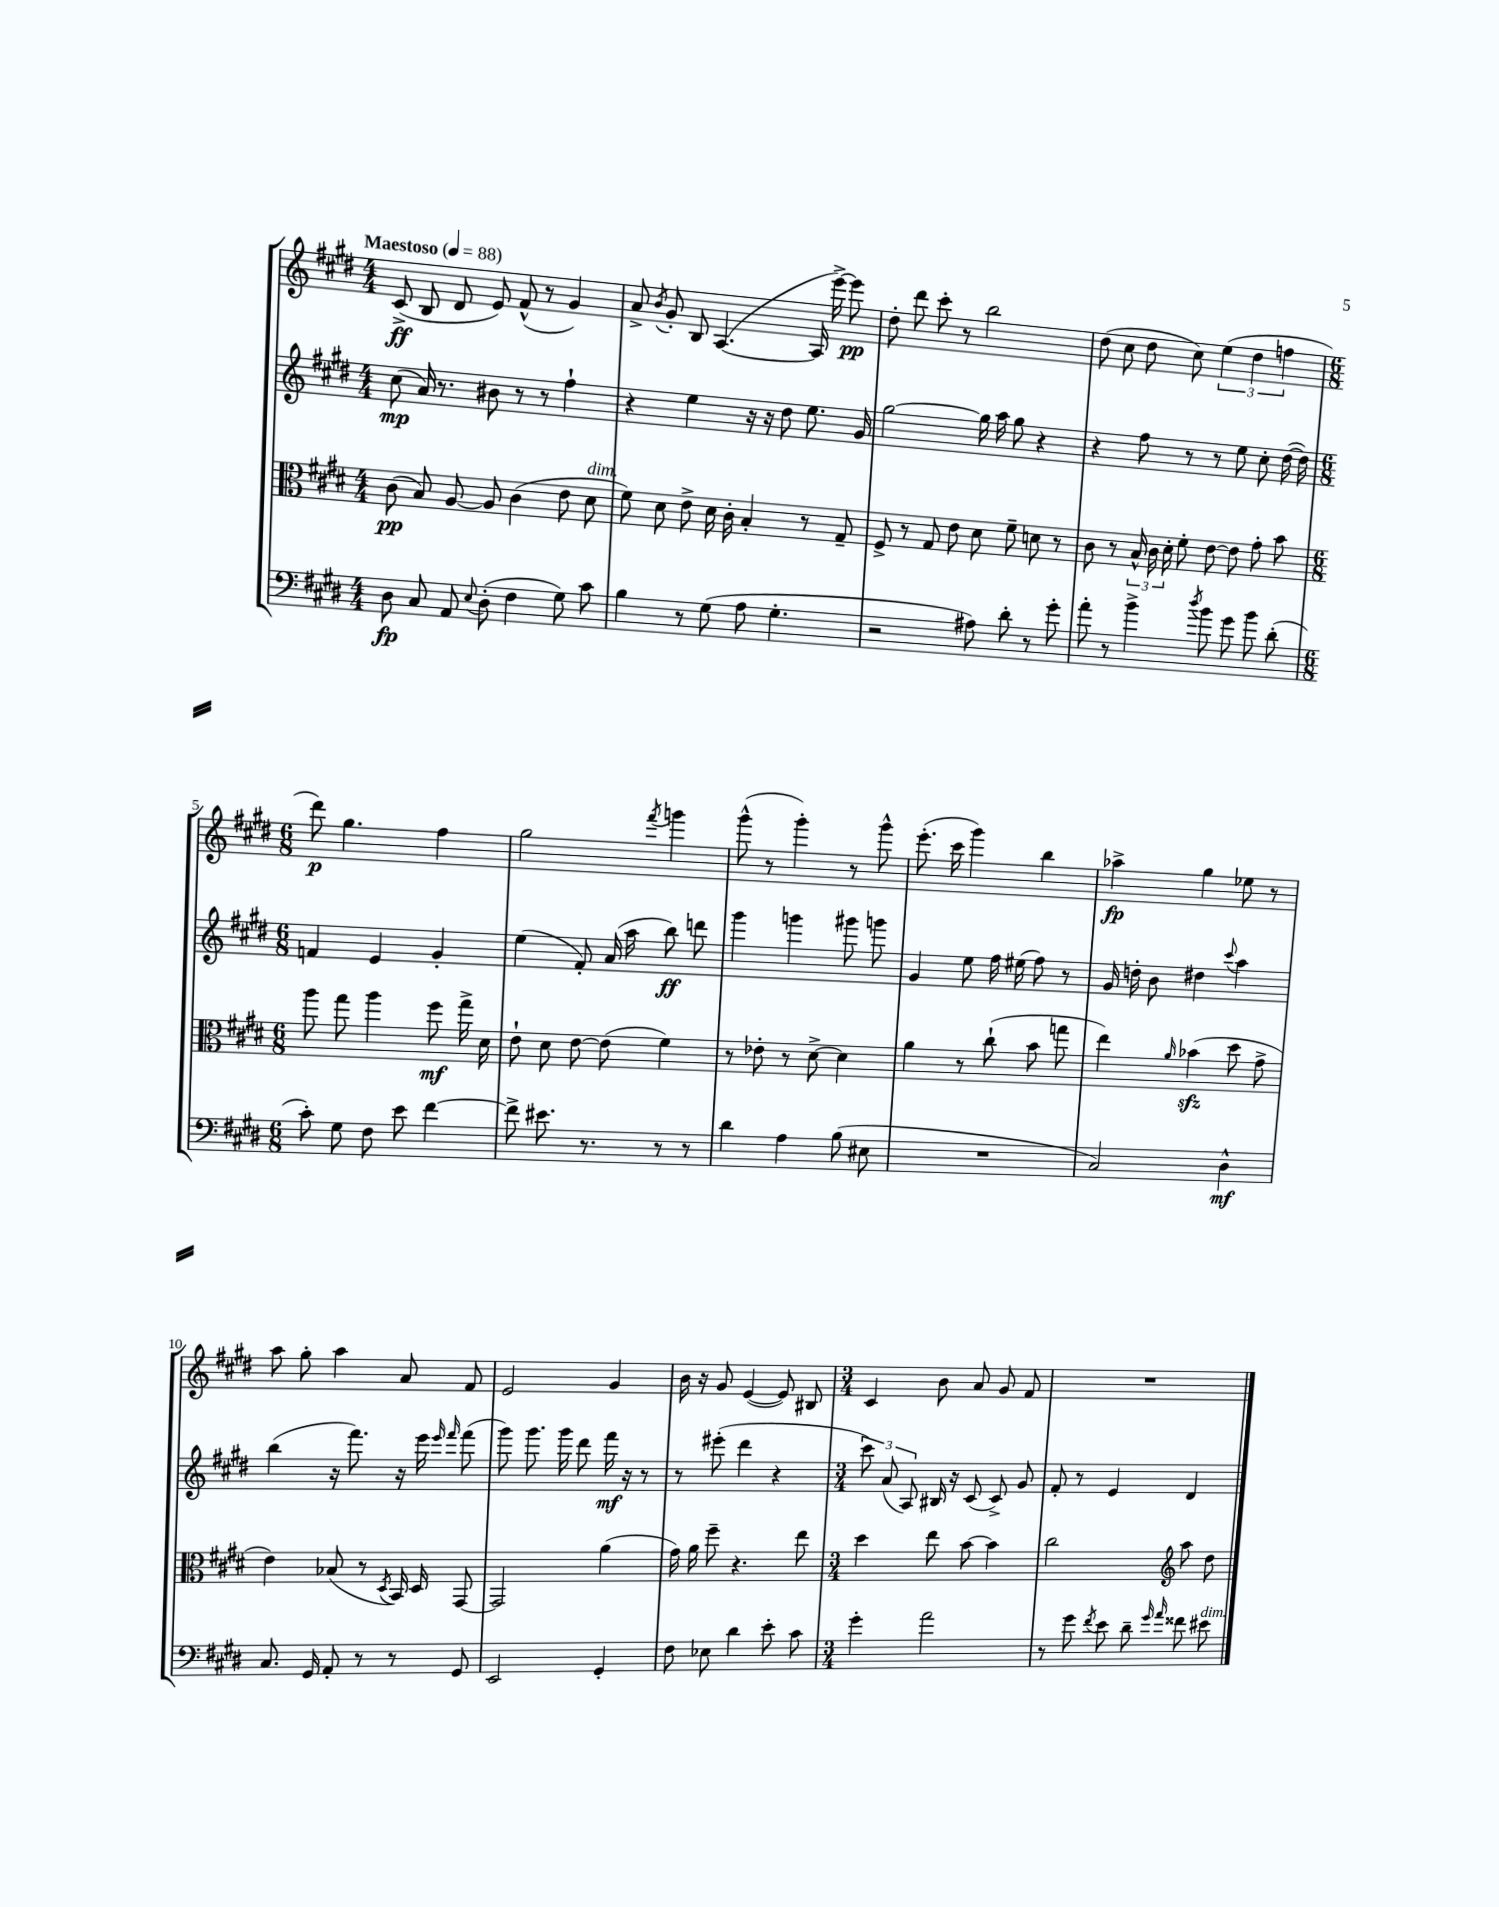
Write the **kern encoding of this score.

**kern	**kern	**kern	**kern
*staff4	*staff3	*staff2	*staff1
*clefF4	*clefC3	*clefG2	*clefG2
*k[f#c#g#d#]	*k[f#c#g#d#]	*k[f#c#g#d#]	*k[f#c#g#d#]
*M4/4	*M4/4	*M4/4	*M4/4
*MM88	*MM88	*MM88	*MM88
8D#	(8c#	(8cc#	(8c#^
8C#	8B)	16a)	8B
.	.	8.r	.
8AA	[8A	.	8d#
8qqE	.	.	.
(8D#'	8A]	8b#	8e)
4F#	(4c#	8r	(8f#^^
.	.	8r	8r
8G#)	8e	4ff#`	4g#)
8c#	8d#	.	.
=	=	=	=
4B	8f#)	4r	8a^
.	.	.	8qb
.	8d#	.	8g#'
8r	8e^	4ee	8B
(8G#	16d#	.	([4.A
.	16c#'	.	.
8A	4B'	16r	.
.	.	16r	.
4.G#'	.	8dd#	.
.	8r	8.ee	16A]
.	.	.	[16eee^)
.	8G#~	.	8eee]
.	.	16g#	.
=	=	=	=
2r	8F#^	[2gg#	8dd#'
.	8r	.	8ddd#
.	8G#	.	8ccc#'
.	8e	.	8r
8A#)	8d#	16gg#]	2bb
.	.	16aa	.
8d#'	8f#~	8gg#	.
8r	8d	4r	.
8g#'	8r	.	.
=	=	=	=
8a'	8c#	4r	(8dd#
8r	8r	.	8cc#
4b^	24B^^	8ff#	8dd#
.	24c#	.	.
.	24d#'	.	.
.	8f#'	8r	8cc#)
8qdd#	.	.	.
8b	[8e	8r	(6ee
8g#	8e]	8ee	.
.	.	.	6dd#
8b	8g#'	8cc#'	.
.	.	.	6ff
(8d#'	8b	([16dd#	.
.	.	16dd#])	.
=	=	=	=
*M6/8	*M6/8	*M6/8	*M6/8
8c#')	8aa	4f	8ddd#)
8G#	8gg#	.	4.gg#
8F#	4aa	4e	.
8e	.	.	.
[4f#	8ff#	4g#'	4ff#
.	16gg#^	.	.
.	16d#	.	.
=	=	=	=
8f#^]	8e`	(4ee	2gg#
8.e#	8d#	.	.
.	[8e	8f#')	.
8.r	.	.	.
.	(8e]	(16a	.
.	.	16aa	.
.	.	.	8qfff#
8r	4f#)	8bb)	4ggg
8r	.	8ddd	.
=	=	=	=
4d#	8r	4ggg#	(8ggg#^^
.	8e-'	.	8r
4A	8r	4ggg	4ggg#')
.	[8d#^	.	.
(8B	4d#]	8ggg#	8r
8E#	.	8ggg	8ggg#^^
=	=	=	=
2.r	4a	4g#	(8.eee'
.	.	.	16ccc#
.	8r	8ee	4ggg#)
.	(8cc#`	16ff#	.
.	.	(16ee#	.
.	8b	8ff#)	4bb
.	8gg	8r	.
=	=	=	=
2C#)	4ee)	16g#	4aa-^
.	.	16dd'	.
.	.	8b	.
.	16qqa	.	.
.	(4b-	4dd#	4gg#
.	.	8qqccc#	.
4D#^^	8dd#	4aa	8ee-
.	8g#^	.	8r
=	=	=	=
8.C#	4e)	(4bb	8aa
.	.	.	8gg#'
16GG#	.	.	.
8AA'	(8B-	16r	4aa
.	.	8.fff#)	.
8r	8r	.	.
.	8qD#	.	.
8r	16BB)	16r	8a
.	16D#	16eee	.
.	.	16qqeee	.
.	.	16qqfff#	.
8GG#	[8GG#	(8fff#	8f#
=	=	=	=
2EE	2GG#]	8ggg#)	2e
.	.	8.ggg#	.
.	.	16ggg#	.
.	.	8ddd#	.
4GG#'	(4a	16fff#	4g#
.	.	16r	.
.	.	8r	.
=	=	=	=
8F#	16g#)	8r	16b
.	16a	.	16r
8E-	8ff#~	(8eee#'	8g#
4d#	4.r	4ddd#	([4e
8e'	.	4r	8e])
8c#	8ee	.	8B#
=	=	=	=
*M3/4	*M3/4	*M3/4	*M3/4
4g#'	4dd#	12ccc#)	4c#
.	.	(12a	.
.	.	12A)	.
2a	8ee	16B#	8b
.	.	16r	.
.	[8b	(8c#	8a
.	4b]	8c#^)	8g#
.	.	8g#	8f#
=	=	=	=
8r	2cc#	8f#'	2.r
8g#	.	8r	.
8qf#	.	.	.
8e	.	4e	.
8d#~	.	.	.
*	*clefG2	*	*
16qqg#	.	.	.
16qqa	.	.	.
8f##	8aa	4d#	.
8e#	8dd#	.	.
==	==	==	==
*-	*-	*-	*-
